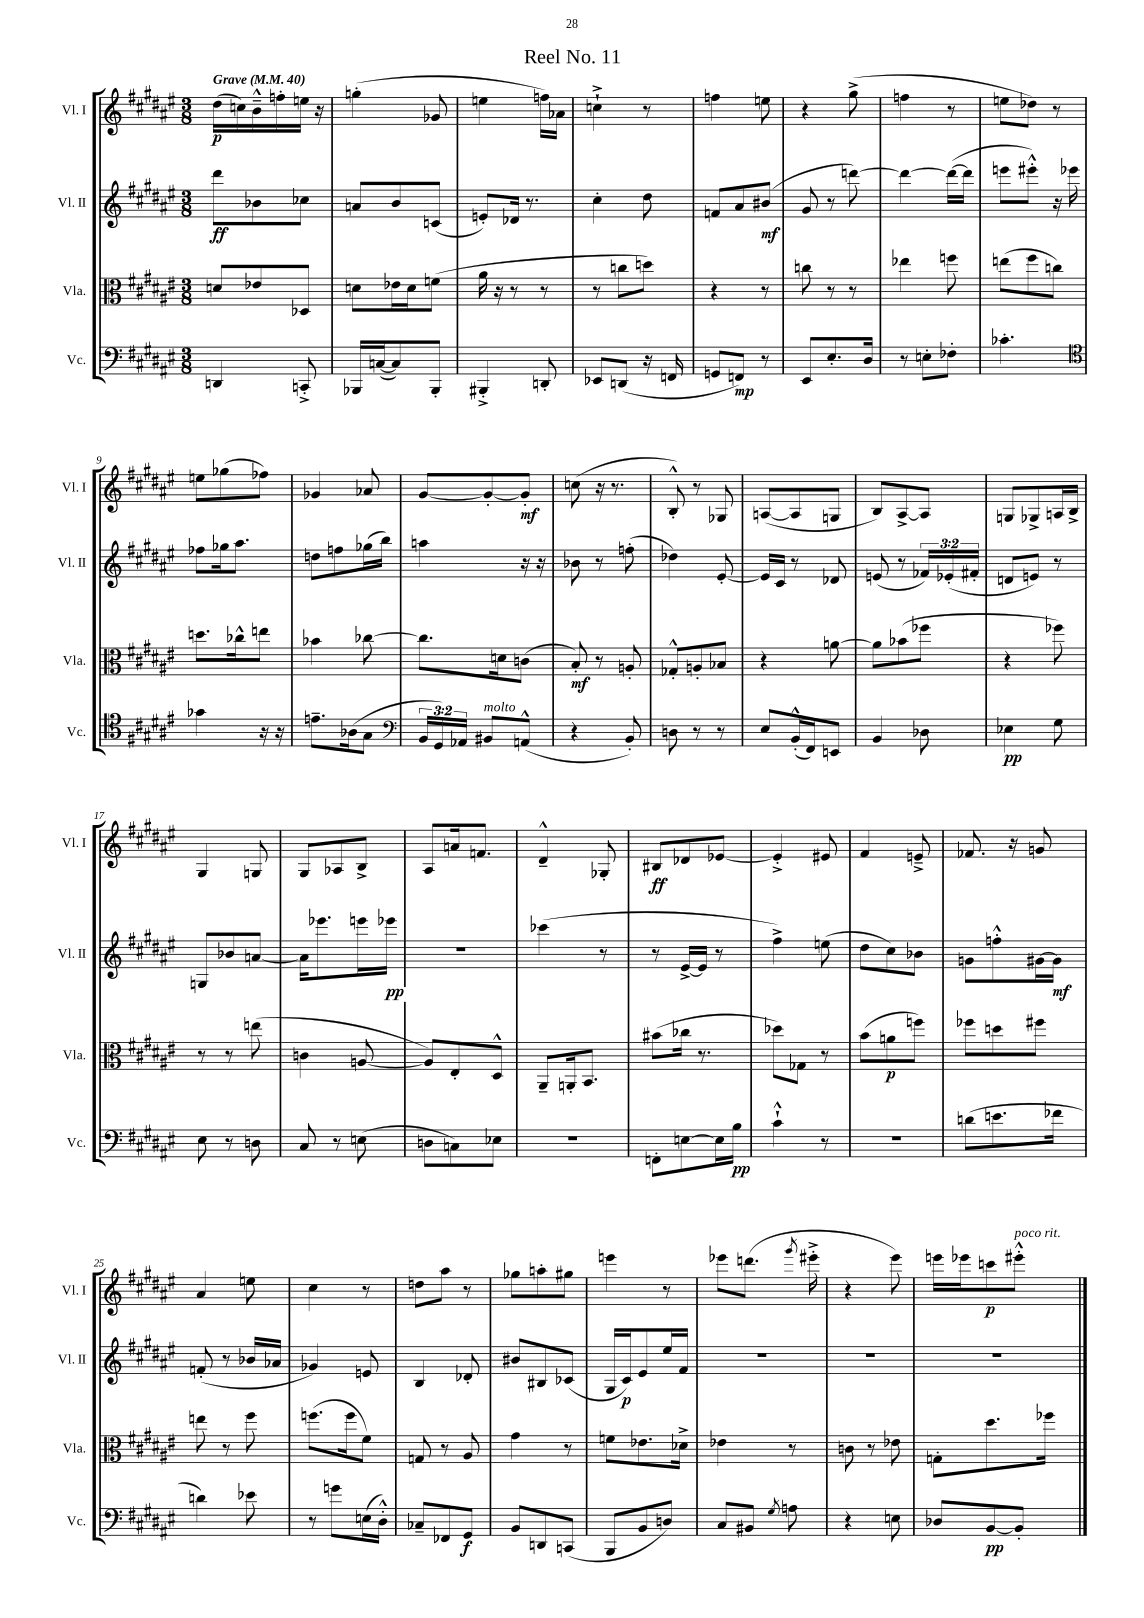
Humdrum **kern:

**kern	**dynam	**kern	**dynam	**kern	**dynam	**kern	**dynam
*part4	*part4	*part3	*part3	*part2	*part2	*part1	*part1
*staff4	*staff4	*staff3	*staff3	*staff2	*staff2	*staff1	*staff1
*I"Vc.	*	*I"Vla.	*	*I"Vl. II	*	*I"Vl. I	*
*I'Vc.	*	*I'Vla.	*	*I'Vl. II	*	*I'Vl. I	*
*clefF4	*	*clefC3	*	*clefG2	*	*clefG2	*
*k[f#c#g#d#a#e#]	*	*k[f#c#g#d#a#e#]	*	*k[f#c#g#d#a#e#]	*	*k[f#c#g#d#a#e#]	*
*M3/8	*	*M3/8	*	*M3/8	*	*M3/8	*
*MM40	*	*MM40	*	*MM40	*	*MM40	*
=1	=1	=1	=1	=1	=1	=1	=1
!	!	!	!	!	!	!LO:TX:a:B:t=Grave	!
4DDn/	.	8dn/L	.	8ddd#\L	ff	(16dd#\LL	p
.	.	.	.	.	.	16ccn\)	.
.	.	8e-X/	.	8b-X\	.	16b~^^\	.
.	.	.	.	.	.	16ffn'\	.
8CCn'^/	.	8D-X/J	.	8cc-X\J	.	16een\JJ	.
.	.	.	.	.	.	16r	.
=2	=2	=2	=2	=2	=2	=2	=2
16BBB-X/LL	.	8dn\L	.	8an/L	.	(4ggn'\	.
([16Cn/J	.	.	.	.	.	.	.
8C/])	.	16e-X\L	.	8b/	.	.	.
.	.	16d\J	.	.	.	.	.
8BBB-'/J	.	(8fn\J	.	(8cn/J	.	8g-X/	.
=3	=3	=3	=3	=3	=3	=3	=3
4BBB#X'^/	.	16a#\	.	8en'/L)	.	4een\	.
.	.	16r	.	.	.	.	.
.	.	8r	.	16d-X/Jk	.	.	.
.	.	.	.	8.r	.	.	.
8DDn'/	.	8r	.	.	.	16ffn\LL)	.
.	.	.	.	.	.	16a-X\JJ	.
=4	=4	=4	=4	=4	=4	=4	=4
8EE-X/L	.	8r	.	4cc#'\	.	4ccn`^\	.
(8DDn/J	.	8ccn\L	.	.	.	.	.
16r	.	8ddn\J)	.	8dd#\	.	8r	.
16FFn/	.	.	.	.	.	.	.
=5	=5	=5	=5	=5	=5	=5	=5
8GGn/L	.	4r	.	8fn/L	.	4ffn\	.
8FFn/J)	mp	.	.	8a#/	.	.	.
8r	.	8r	.	(8b#X/J	mf	8een\	.
=6	=6	=6	=6	=6	=6	=6	=6
8EE#/L	.	8ccn\	.	8g#/	.	4r	.
8.E#'/	.	8r	.	8r	.	.	.
.	.	8r	.	[8dddn\)	.	(8gg#^\	.
16D#/Jk	.	.	.	.	.	.	.
=7	=7	=7	=7	=7	=7	=7	=7
8r	.	4ee-X\	.	4ddd\_	.	4ffn\	.
8En'\L	.	.	.	.	.	.	.
8F-X'\J	.	8ffn\	.	(16ddd\LL_	.	8r	.
.	.	.	.	16ddd\JJ]	.	.	.
=8	=8	=8	=8	=8	=8	=8	=8
4.c-X'\	.	(8een\L	.	8eeen\L	.	8een\L	.
.	.	8ff#\	.	8eee#X'^^\J)	.	8dd-X\J)	.
.	.	8ccn\J)	.	16r	.	8r	.
.	.	.	.	16eee-X\	.	.	.
!!LO:LB:g=z
=9	=9	=9	=9	=9	=9	=9	=9
*clefC4	*	*	*	*	*	*	*
4g-X\	.	8.ddn\L	.	8ff-X\L	.	8een\L	.
.	.	.	.	16gg-X\k	.	(8gg-X\	.
.	.	16cc-X^^\k	.	8.aa#\J	.	.	.
16r	.	8een\J	.	.	.	8ff-X\J)	.
16r	.	.	.	.	.	.	.
=10	=10	=10	=10	=10	=10	=10	=10
8.en~\L	.	4b-X\	.	8ddn\L	.	4g-X/	.
.	.	.	.	8ffn\	.	.	.
(16A-X\k	.	.	.	.	.	.	.
8G#\J	.	[8cc-X\	.	(16gg-X\L	.	8a-X/	.
.	.	.	.	16bb\JJ)	.	.	.
=11	=11	=11	=11	=11	=11	=11	=11
*clefF4	*	*	*	*	*	*	*
24BB/LL	.	8.cc-\L]	.	4aan\	.	[8g#/L	.
24GG#/)	.	.	.	.	.	.	.
24AA-X/JJ	.	.	.	.	.	.	.
!LO:TX:a:i:t=molto	!	!	!	!	!	!	!
8BB#X/L	.	.	.	.	.	8g#'/_	.
.	.	16dn\k	.	.	.	.	.
(8AAn^^/J	.	(8cn\J	.	16r	.	8g#'/J]	mf
.	.	.	.	16r	.	.	.
=12	=12	=12	=12	=12	=12	=12	=12
4r	.	8B'/)	mf	8b-X\	.	(8ccn\	.
.	.	8r	.	8r	.	16r	.
.	.	.	.	.	.	8.r	.
8BB'/)	.	8An'/	.	(8ffn'\	.	.	.
=13	=13	=13	=13	=13	=13	=13	=13
8Dn\	.	8G-X'^^/L	.	4dd-X\)	.	8B'^^/)	.
8r	.	8An'/	.	.	.	8r	.
8r	.	8B-X/J	.	[8e#'/	.	8G-X/	.
=14	=14	=14	=14	=14	=14	=14	=14
8E#/L	.	4r	.	16e#/LL]	.	([8An/L	.
.	.	.	.	16c#/JJ	.	.	.
(16BB'^^/L	.	.	.	8r	.	8A/]	.
16FF#/J)	.	.	.	.	.	.	.
8EEn/J	.	[8an\	.	8d-X/	.	8Gn/J	.
=15	=15	=15	=15	=15	=15	=15	=15
4BB/	.	8a\L]	.	(8en/	.	8B/L)	.
.	.	(8b-X\	.	8r	.	[8A#^/	.
8D-X\	.	8ff-X\J	.	24f-X/LL)	.	8A#/J]	.
.	.	.	.	(24e-X'/	.	.	.
.	.	.	.	24f#X'/JJ	.	.	.
=16	=16	=16	=16	=16	=16	=16	=16
4E-X\	pp	4r	.	8dn/L	.	8Gn/L	.
.	.	.	.	8en/J)	.	8G-X^/	.
8G#\	.	8ff-X\)	.	8r	.	16An/L	.
.	.	.	.	.	.	16B^/JJ	.
!!LO:LB:g=z
=17	=17	=17	=17	=17	=17	=17	=17
8E#\	.	8r	.	8Gn/L	.	4G#/	.
8r	.	8r	.	8b-X/	.	.	.
8Dn\	.	(8een\	.	[8an/J	.	8Gn/	.
=18	=18	=18	=18	=18	=18	=18	=18
8C#/	.	4cn\	.	16a\KL]	.	8G#/L	.
.	.	.	.	8.eee-X\	.	.	.
8r	.	.	.	.	.	8A-X/	.
(8En\	.	[8An/	.	16eeen\L	.	8B^/J	.
.	.	.	.	16eee-X\JJ	pp	.	.
=19	=19	=19	=19	=19	=19	=19	=19
8Dn\L	.	8A/L])	.	4.r	.	8A#/L	.
8Cn\)	.	8E#'/	.	.	.	16an/k	.
.	.	.	.	.	.	8.fn/J	.
8E-X\J	.	8D#^^/J	.	.	.	.	.
=20	=20	=20	=20	=20	=20	=20	=20
4.r	.	8AA#~/L	.	(4ccc-X\	.	4d#~^^/	.
.	.	16AAn'/k	.	.	.	.	.
.	.	8.BB/J	.	.	.	.	.
.	.	.	.	8r	.	8G-X'/	.
=21	=21	=21	=21	=21	=21	=21	=21
8FFn'\L	.	(8b#X\L	.	8r	.	8B#X/L	ff
[8En\	.	16cc-X\Jk	.	[16e#^/LL	.	8d-X/	.
.	.	8.r	.	16e#/JJ]	.	.	.
16E\L]	.	.	.	8r	.	[8e-X/J	.
16B\JJ	pp	.	.	.	.	.	.
=22	=22	=22	=22	=22	=22	=22	=22
4c#`^^\	.	8dd-X\L)	.	4ff#^\)	.	4e-'^/]	.
.	.	8G-X\J	.	.	.	.	.
8r	.	8r	.	(8een\	.	8e#X/	.
=23	=23	=23	=23	=23	=23	=23	=23
4.r	.	(8b\L	.	8dd#\L	.	4f#/	.
.	.	8an\	p	8cc#\)	.	.	.
.	.	8ffn\J)	.	8b-X\J	.	8en~^/	.
=24	=24	=24	=24	=24	=24	=24	=24
(8dn\L	.	8ff-X\L	.	8gn\L	.	8.f-X/	.
8.en\	.	8ddn\	.	8ffn'^^\	.	.	.
.	.	.	.	.	.	16r	.
.	.	8ff#X\J	.	[16g#X\L	.	8gn/	.
16f-X\Jk	.	.	.	16g#\JJ]	mf	.	.
!!LO:LB:g=z
=25	=25	=25	=25	=25	=25	=25	=25
4dn\)	.	8een\	.	(8fn'/	.	4a#/	.
.	.	8r	.	8r	.	.	.
8e-X\	.	8ff#\	.	16b-X/LL	.	8een\	.
.	.	.	.	16a-X/JJ	.	.	.
=26	=26	=26	=26	=26	=26	=26	=26
8r	.	(8.ffn\L	.	4g-X/)	.	4cc#\	.
8gn\L	.	.	.	.	.	.	.
.	.	16ff\k	.	.	.	.	.
(16En\L	.	8f#\J)	.	8en/	.	8r	.
16D#'^^\JJ)	.	.	.	.	.	.	.
=27	=27	=27	=27	=27	=27	=27	=27
8C-X~/L	.	8Gn/	.	4B/	.	8ddn\L	.
8FF-X/	.	8r	.	.	.	8aa#\J	.
8GG#/J	f	8A#/	.	8d-X'/	.	8r	.
=28	=28	=28	=28	=28	=28	=28	=28
8BB/L	.	4g#\	.	8b#X/L	.	8gg-X\L	.
8DDn/	.	.	.	8B#X/	.	8aan'\	.
(8CCn/J	.	8r	.	(8c-X/J	.	8gg#X\J	.
=29	=29	=29	=29	=29	=29	=29	=29
8BBB/L	.	8fn\L	.	16G#/LL	.	4eeen\	.
.	.	.	.	16c#/J)	p	.	.
8BB/	.	8.e-X\	.	8e#/	.	.	.
8Dn/J)	.	.	.	16ee#/L	.	8r	.
.	.	16d-X^\Jk	.	16f#/JJ	.	.	.
=30	=30	=30	=30	=30	=30	=30	=30
8C#/L	.	4e-X\	.	4.r	.	8eee-X\L	.
8BB#X/J	.	.	.	.	.	(8.dddn\J	.
8qG#/	.	.	.	.	.	.	.
8An\	.	8r	.	.	.	.	.
.	.	.	.	.	.	8qggg#/	.
.	.	.	.	.	.	16eee#X'^\	.
=31	=31	=31	=31	=31	=31	=31	=31
4r	.	8cn\	.	4.r	.	4r	.
.	.	8r	.	.	.	.	.
8En\	.	8e-X\	.	.	.	8eee#\)	.
=32	=32	=32	=32	=32	=32	=32	=32
8D-X/L	.	8Gn'\L	.	4.r	.	16eeen\LL	.
.	.	.	.	.	.	16eee-X\J	.
[8BB/	pp	8.dd#\	.	.	.	8cccn\	p
!	!	!	!	!	!	!LO:TX:a:i:t=poco rit.	!
8BB'/J]	.	.	.	.	.	8eee#X'^^\J	.
.	.	16ff-X\Jk	.	.	.	.	.
==	==	==	==	==	==	==	==
*-	*-	*-	*-	*-	*-	*-	*-
